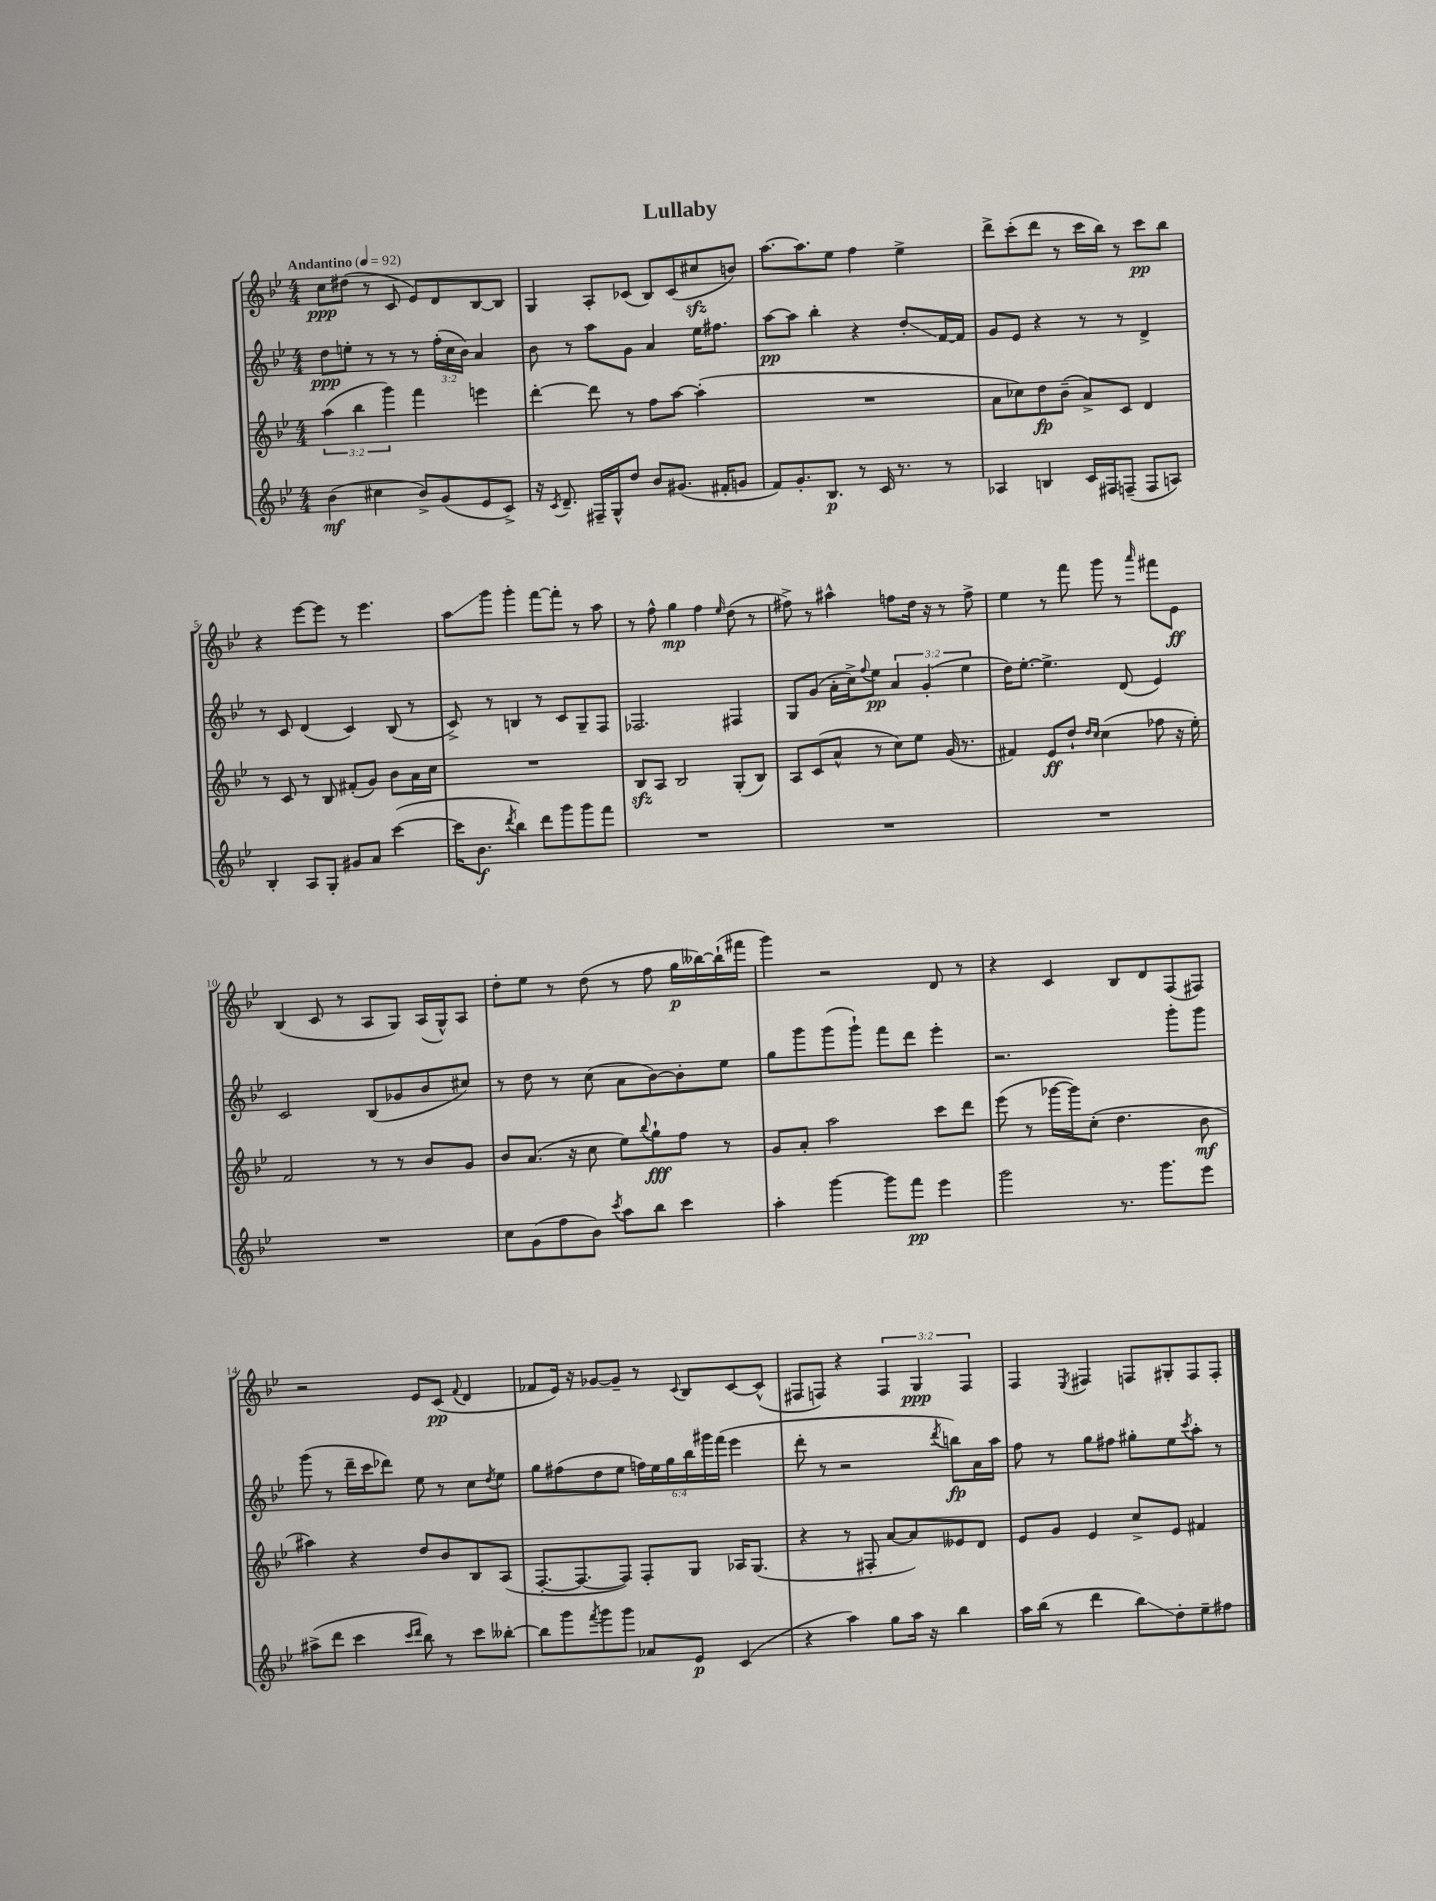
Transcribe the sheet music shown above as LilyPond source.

\header { title = "Lullaby" }
<<
\new StaffGroup <<
\new Staff = "s0" {
    \clef treble \key bes \major \numericTimeSignature \time 4/4 \override Staff.TupletNumber.text = #tuplet-number::calc-fraction-text \tempo "Andantino" 4 = 92
    c''8\ppp dis''8( r8 c'8 ees'8) d'8 bes8~ bes8 |
    g4 a8-. ces'8( bes8) ces'8( cis''8\sfz b'8) |
    a''8.~ a''8. ees''8 f''4 ees''4-> |
    d'''8-> c'''8-.( d'''8 r8 c'''16 bes''16) r8 c'''8\pp bes''8 |
    r4 ees'''8~ ees'''8 r8 ees'''4. |
    a''8\glissando g'''8 g'''4-. f'''8~ f'''8-. r8 a''8 |
    r8 f''8-^ g''4\mp f''4 \grace { ees''16 } d''8( r8 |
    fis''8->) r8 ais''4-^ f''8 d''16 r16 r8 f''8-> |
    ees''4 r8 f'''8 g'''8 r8 \grace { a'''16 } fis'''8 ees'8\ff |
    bes4( c'8 r8 a8 g8) a16( g16-^) a8 |
    d''8-. ees''8 r8 d''8( r8 f''8 g''16\p beses''16~) beses''16-!( fis'''16 |
    g'''4) r2 d'8 r8 |
    r4 c'4 bes8 d'8 f8( fis8) |
    r2 ees'8 c'8\pp( \appoggiatura { f'8 } d'4 |
    fes'8 ees'16) r16 ges'8~ ges'8-- r8 \appoggiatura { c'8 } bes8 c'8~ c'8-^( |
    fis8 f8) r4 \tuplet 3/2 { f4 g4\ppp f4 } |
    f4 \acciaccatura { ees8 } fis4 f8 gis8-. f8 f8-. \bar "|." |
}
\new Staff = "s1" {
    \clef treble \key bes \major \numericTimeSignature \time 4/4 \override Staff.TupletNumber.text = #tuplet-number::calc-fraction-text
    d''8\ppp e''8-. r8 r8 r8 \tuplet 3/2 { f''16-.( c''16 bes'16) } a'4 |
    bes'8 r8 a''8 g'8 a'4 ees''16 fis''8. |
    a''8~\pp a''8 bes''4-. r4 d''8-.\glissando f'16~ f'16 |
    g'8 ees'8 r4 r8 r8 d'4-> |
    r8 c'8 d'4( c'4) bes8( r8 |
    c'8->) r8 b4 r8 c'8 g8-- f8 |
    fes2. fis4 |
    g8 g'8( a'16-. c''16->) \appoggiatura { f''8 } ees''8\pp \tuplet 3/2 { a'4 g'4-.( ees''4 } |
    d''16) ees''8.~-. ees''4.-> d'8( ees'4) |
    c'2 bes8( ges'8 bes'8 cis''8) |
    r8 d''8 r8 c''8( a'8 bes'8~) bes'8-. ees''8 |
    g''8 g'''8 g'''8( g'''8-!) f'''8 d'''8 ees'''4-. |
    r2. g'''8-. g'''8 |
    g'''8( r8 d'''16-- c'''16 des'''8) ees''8 r8 c''8 \acciaccatura { d''8 } ees''8 |
    g''8 fis''8( d''8 ees''8 \tuplet 6/4 { f''16) ees''16 g''16 bes''16 gis'''16 f'''16( } ees'''4 |
    d'''8-. r8 r2 \acciaccatura { d'''8 } b''8\fp) a'16 a''16 |
    f''8 r8 g''8 fis''8 gis''8-. ees''8 \acciaccatura { c'''8 } a''8-. r8 \bar "|." |
}
\new Staff = "s2" {
    \clef treble \key bes \major \numericTimeSignature \time 4/4 \override Staff.TupletNumber.text = #tuplet-number::calc-fraction-text
    \tuplet 3/2 { a''4( bes''4 g'''4) } f'''4 e'''4 |
    d'''4~-. d'''8 r8 f''8 a''8~ a''4-.( |
    R1 |
    a'8 ces''8) d''8\fp bes'8--( a'8->) c'8 d'4 |
    r8 c'8 r8 bes8 fis'8-.( g'8) bes'8 a'16 c''16 |
    R1 |
    bes8\sfz a8 bes2 g8-.( bes8) |
    a8 c'8( a'8-^ r8 c''8) ees''8 g'16( r8. |
    fis'4) ees'8\ff d''8-! \grace { d''16 c''16 } c''4( fes''8 r16 ees''16-.) |
    f'2 r8 r8 bes'8 g'8 |
    bes'8 a'8.( r16 c''8 ees''8) \appoggiatura { bes''8 } g''8-!\fff f''8 r8 |
    g'8 a'8-. a''2 c'''8 d'''8 |
    ees'''8( r8 ges'''16~ ges'''16) c''8-.( d''4. bes'8\mf |
    ais''4) r4 d''8 bes'8 bes8 a8( |
    f8.~-. f8.~ f8) f8-. g8 aes16 g8.( |
    r4 r8 fis8-. a'8~ a'8) eeses'8 d'8 |
    ees'8 g'8 ees'4 c''8-> ees'8 fis'4 \bar "|." |
}
\new Staff = "s3" {
    \clef treble \key bes \major \numericTimeSignature \time 4/4
    bes'4\mf( cis''4 bes'8->) g'8( ees'8 c'8->) |
    r16 \acciaccatura { c'8 } d'8.-- fis16-- g16-^ d''8 bes'8 gis'8.( fis'16-. g'8 |
    f'8) g'8.-. bes8.\p r8 c'16 r8. r8 |
    aes4 b4 c'16 fis16 f8--( f8 a8) |
    bes4-. a8 g8-. gis'8 a'8 c'''4~( |
    c'''16 bes'8.\f \acciaccatura { d'''8 } bes''4) d'''8 g'''8 g'''8 f'''8 |
    R1 |
    R1 |
    R1 |
    R1 |
    c''8 g'8( f''8 bes'8) \acciaccatura { c'''8 } a''8 bes''8 c'''4 |
    a''4-. g'''4~ g'''8 f'''8\pp ees'''4 |
    g'''2 r8. g'''8. ees'''8 |
    ais''8->( d'''8 c'''4 \grace { c'''16 d'''16 } bes''8) r8 c'''8 beses''8~-. |
    beses''8 g'''8 \acciaccatura { f'''8 } g'''8 g'''8 aes'8 ees'8\p c'4( |
    r4 a''4) g''8 a''16 r16 bes''4 |
    a''16 bes''16( r8 d'''4 bes''8\glissando) d''8-. ees''8-- fis''8 \bar "|." |
}
>>
>>
